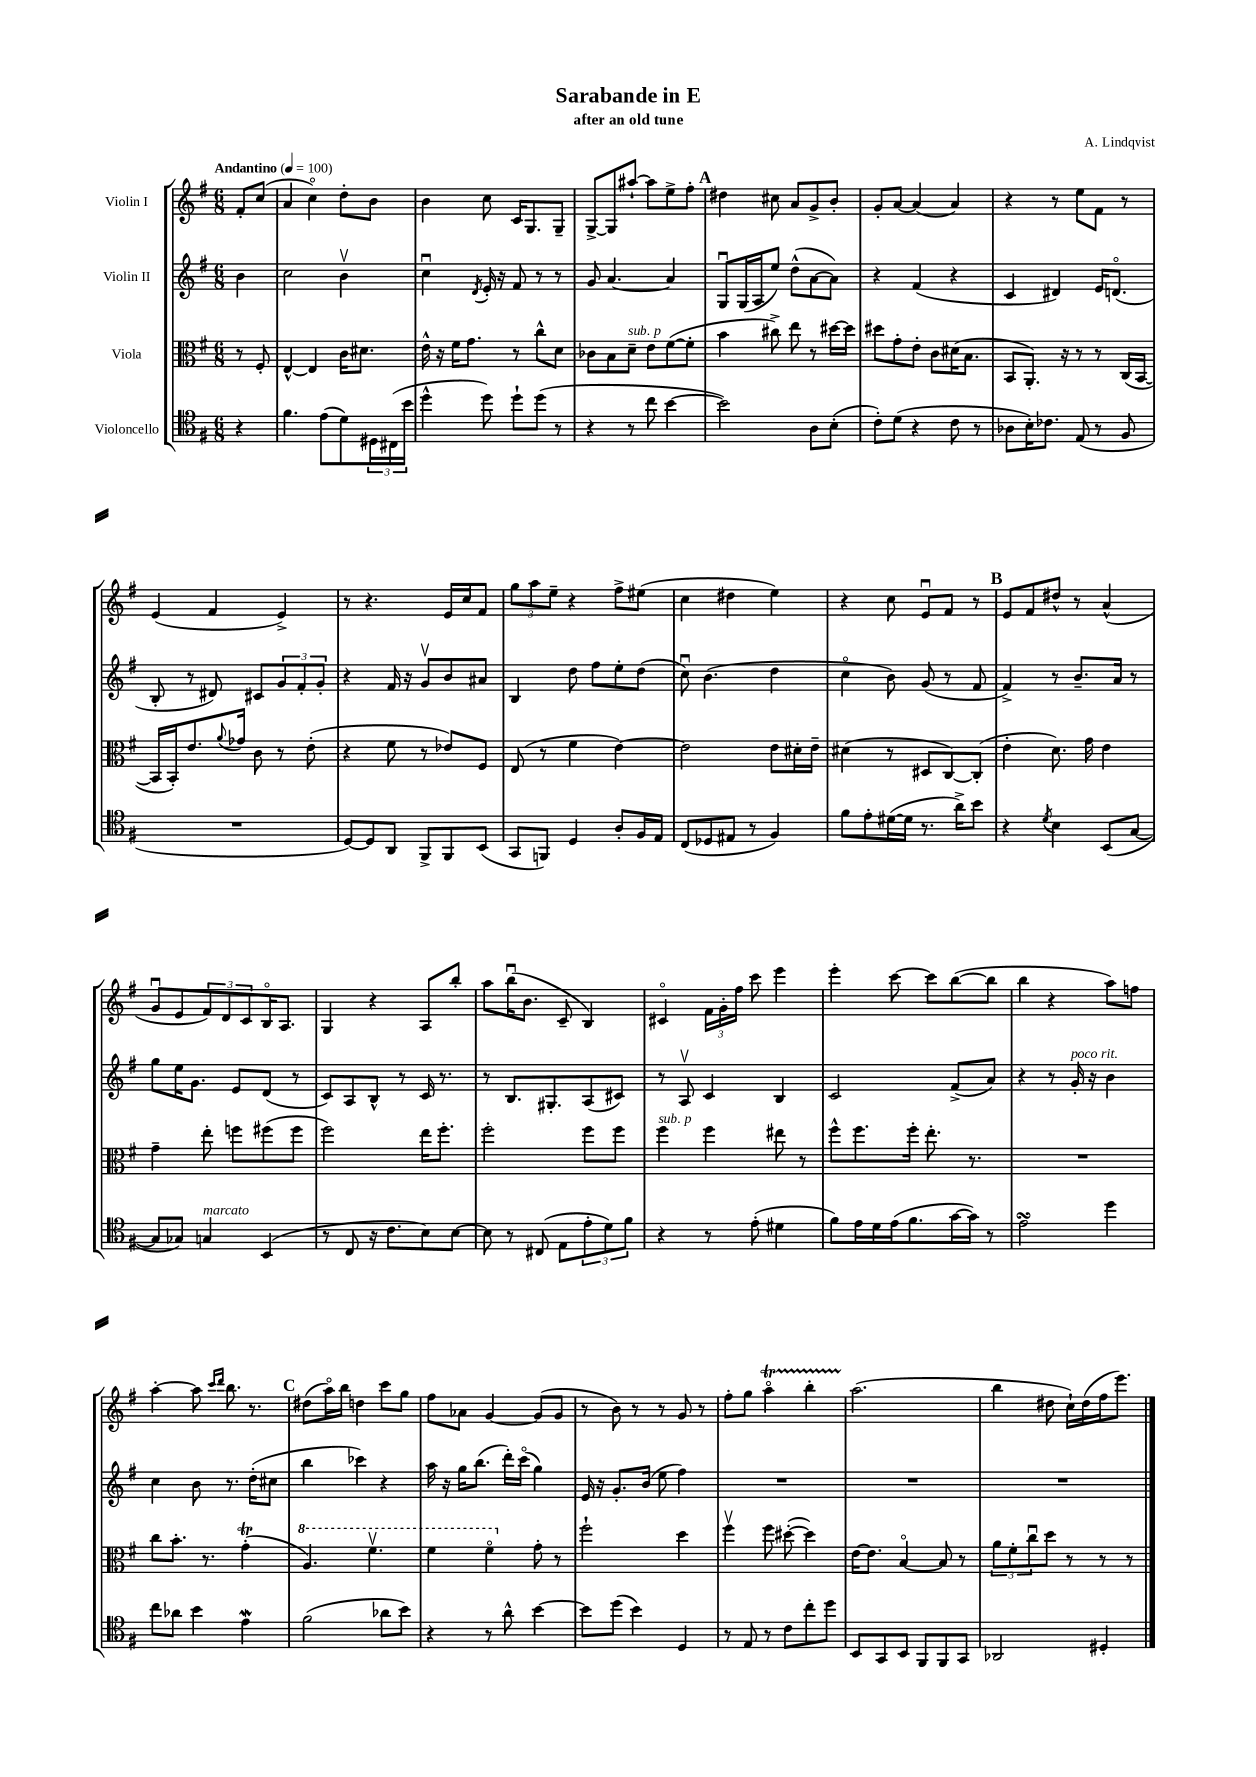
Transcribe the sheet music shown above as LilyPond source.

\header { title = "Sarabande in E" composer = "A. Lindqvist" subtitle = "after an old tune" }
<<
\new StaffGroup <<
\new Staff = "s0" \with { instrumentName = "Violin I" } {
    \clef treble \key g \major \numericTimeSignature \time 6/8 \partial 4 \tempo "Andantino" 4 = 100
    fis'8-. c''8( |
    a'4 c''4\flageolet) d''8-. b'8 |
    b'4 c''8 c'16 g8. g8-- |
    g8~-> g8 ais''8~-! ais''8 e''8-> fis''8-. |
    \mark \markup { \bold "A" } dis''4 cis''8 a'8 g'8-> b'8-. |
    g'8-. a'8~ a'4( a'4) |
    r4 r8 e''8 fis'8 r8 |
    e'4( fis'4 e'4->) |
    r8 r4. e'16 c''16 fis'8 |
    \tuplet 3/2 { g''8 a''8 e''8-- } r4 fis''8-> eis''8( |
    c''4 dis''4 e''4) |
    r4 c''8 e'8\downbow fis'8 r8 |
    \mark \markup { \bold "B" } e'8 fis'8 dis''8-^ r8 a'4-^( |
    g'8\downbow e'8 \tuplet 3/2 { fis'8) d'8 c'8 } b16\flageolet a8. |
    g4 r4 a8 b''8-. |
    a''8 b''16\downbow( b'8. c'8-- b4) |
    cis'4\flageolet \tuplet 3/2 { fis'16 g'16-. fis''16 } c'''8 e'''4 |
    e'''4-. c'''8~ c'''8 b''8~( b''8 |
    b''4 r4 a''8) f''8 |
    a''4~-. a''8 \grace { c'''16 d'''16 } b''8. r8. |
    \mark \markup { \bold "C" } dis''8( a''16\flageolet) b''16 d''4 c'''8 g''8 |
    fis''8 aes'8 g'4~ g'8( g'8 |
    r8 b'8) r8 r8 g'8 r8 |
    fis''8-. g''8 a''4\flageolet\startTrillSpan b''4-. |
    a''2.\stopTrillSpan( |
    b''4 dis''8 c''16-!) dis''16( fis''16 e'''8.) \bar "|." |
}
\new Staff = "s1" \with { instrumentName = "Violin II" } {
    \clef treble \key g \major \numericTimeSignature \time 6/8 \partial 4
    b'4 |
    c''2 b'4\upbow |
    c''4\downbow \acciaccatura { d'8 } e'16-. r16 fis'8 r8 r8 |
    g'8 a'4.~ a'4 |
    \mark \markup { \bold "A" } g8\downbow g16( a16 e''8) d''8-^( a'8~ a'8) |
    r4 fis'4( r4 |
    c'4 dis'4) e'16 d'8.\flageolet( |
    b8-. r8 dis'8) cis'8 \tuplet 3/2 { g'8 fis'8-. g'8-. } |
    r4 fis'16 r16 g'8\upbow b'8 ais'8 |
    b4 d''8 fis''8 e''8-. d''8( |
    c''8\downbow) b'4.( d''4 |
    c''4\flageolet b'8) g'8( r8 fis'8 |
    \mark \markup { \bold "B" } fis'4->) r8 b'8.-- a'16 r8 |
    g''8 e''16 g'8. e'8 d'8( r8 |
    c'8) a8 b8-^ r8 c'16 r8. |
    r8 b8. gis8.-. a8( cis'8) |
    r8 a8\upbow c'4 b4 |
    c'2 fis'8->( a'8) |
    r4 r8 g'16-.^\markup { \italic "poco rit." } r16 b'4 |
    c''4 b'8 r8. d''16-.( cis''8 |
    \mark \markup { \bold "C" } b''4 ces'''4) r4 |
    a''16 r16 g''16 b''8.( d'''16-.) c'''16\flageolet( g''4) |
    e'16 r16 g'8.-. b'16( e''8 fis''4) |
    R2. |
    R2. |
    R2. \bar "|." |
}
\new Staff = "s2" \with { instrumentName = "Viola" } {
    \clef alto \key g \major \numericTimeSignature \time 6/8 \partial 4
    r8 fis8-. |
    e4~-^ e4 c'16 dis'8. |
    e'16-^ r16 fis'16 g'8. r8 c''8-^ d'8 |
    ces'8 b8 d'8--^\markup { \italic "sub. p" } e'8 fis'8~( fis'8-. |
    \mark \markup { \bold "A" } b'4 cis''8->) e''8 r8 dis''16~ dis''16 |
    dis''8 g'8-. e'8-. c'8 dis'16( b8. |
    b,8 a,8.-.) r16 r8 r8 c16( b,16~ |
    b,16 b,16-.) e'8. \appoggiatura { a'8 } ges'16 c'8 r8 e'8-.( |
    r4 fis'8 r8 ees'8) fis8 |
    e8( r8 fis'4 e'4~) |
    e'2 e'8 dis'16-. e'16-- |
    dis'4( r8 dis8 c8~) c8-.( |
    \mark \markup { \bold "B" } e'4-. d'8.) g'16 e'4 |
    g'4-- e''8-. f''8 fis''8( fis''8 |
    fis''2) e''16 fis''8.-. |
    fis''2-. fis''8 fis''8 |
    fis''4^\markup { \italic "sub. p" } fis''4 eis''8 r8 |
    fis''8-^ fis''8. fis''16-. e''8.-. r8. |
    R2. |
    c''8 b'8.-. r8. g'4-.\trill( |
    \mark \markup { \bold "C" } \ottava #1 a'4.) fis''4.\upbow |
    fis''4 fis''4\flageolet \ottava #0 g'8-. r8 |
    fis''2-! d''4 |
    fis''4\upbow fis''8 dis''8~-.( dis''4) |
    e'16~ e'8. b4~\flageolet b8 r8 |
    \tuplet 3/2 { a'8 fis'8-. c''8\downbow } d''8 r8 r8 r8 \bar "|." |
}
\new Staff = "s3" \with { instrumentName = "Violoncello" } {
    \clef tenor \key g \major \numericTimeSignature \time 6/8 \partial 4
    r4 |
    fis'4. e'8( d'8) \tuplet 3/2 { dis16 cis16( b'16 } |
    d''4-^ d''8) d''8-! d''8( r8 |
    r4 r8 c''8 b'4~ |
    \mark \markup { \bold "A" } b'2) a8 b8-.( |
    c'8-.) d'8( r4 c'8 r8 |
    aes8 b16-.) ces'8. e8( r8 fis8 |
    R2. |
    d8~) d8 a,8 fis,8-> fis,8 b,8( |
    g,8 f,8) d4 a8-. fis16 e16 |
    c8( des8 eis8 r8 fis4) |
    fis'8 e'8-. dis'16~( dis'16 r8. a'16->) b'8 |
    \mark \markup { \bold "B" } r4 \acciaccatura { d'8 } b4 b,8( g8~ |
    g8 ges8) g4^\markup { \italic "marcato" } b,4( |
    r8 c8 r16 c'8. b8) b8~ |
    b8 r8 cis8( e8 \tuplet 3/2 { e'8-. d'8) fis'8 } |
    r4 r8 e'8-.( dis'4 |
    fis'8) e'16 d'16 e'16( fis'8. g'16~ g'16) r8 |
    e'2\turn d''4 |
    c''8 aes'8 b'4 e'4\mordent |
    \mark \markup { \bold "C" } fis'2( aes'8 b'8) |
    r4 r8 a'8-^ b'4~ |
    b'8 d''8( b'4) d4 |
    r8 e8 r8 c'8 c''8-. d''8 |
    b,8 g,8 b,8 fis,8 fis,8 g,8 |
    aes,2 dis4-. \bar "|." |
}
>>
>>
\layout { \context { \Score \remove "Bar_number_engraver" } }
